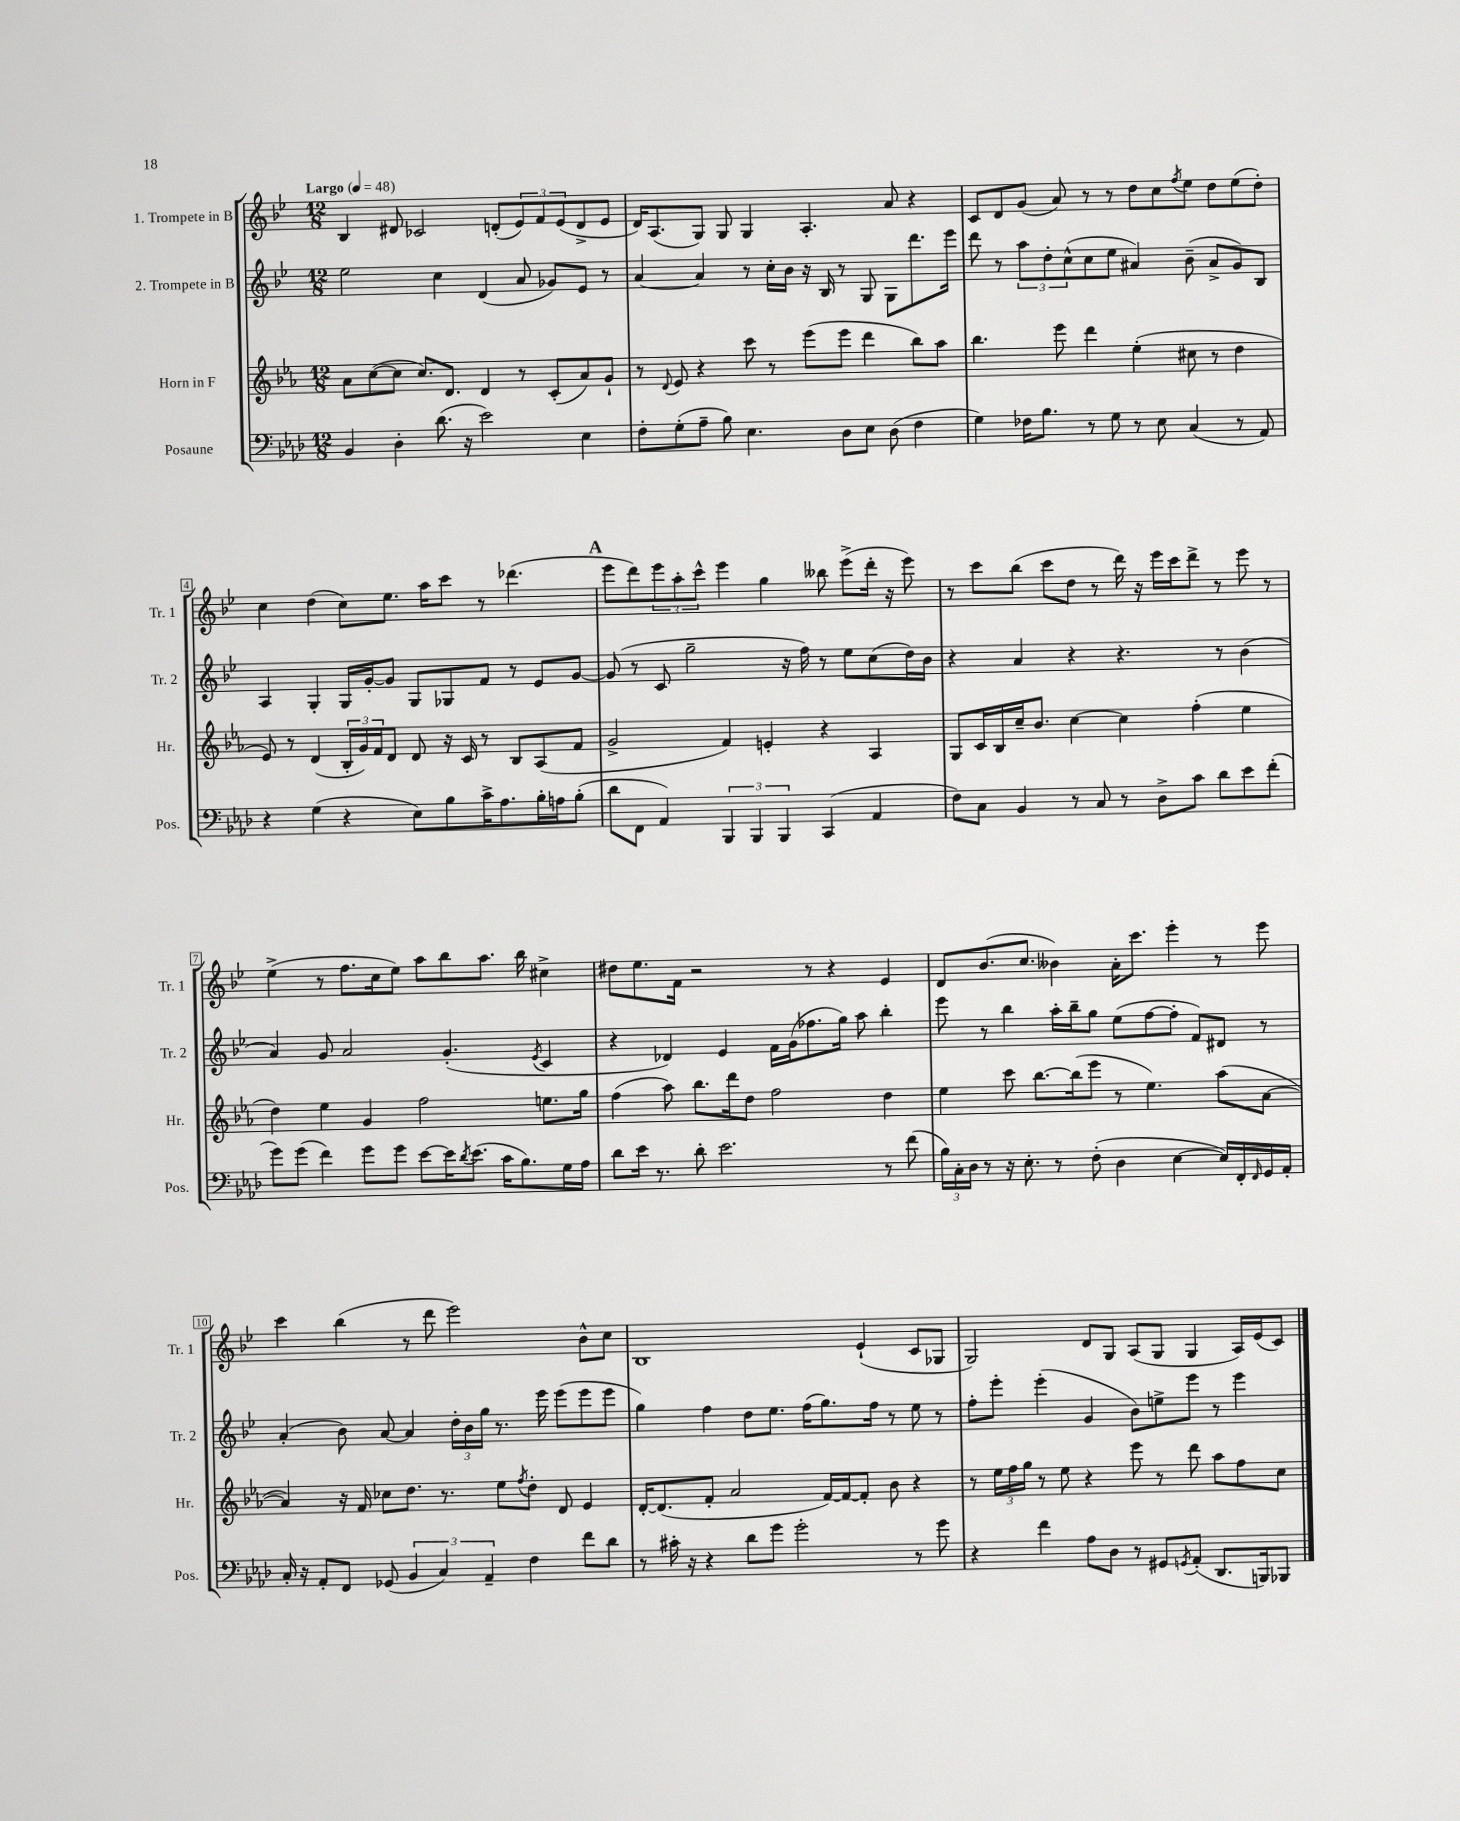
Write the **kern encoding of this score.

**kern	**kern	**kern	**kern
*staff4	*staff3	*staff2	*staff1
*clefF4	*clefG2	*clefG2	*clefG2
*k[b-e-a-d-]	*k[b-e-a-]	*k[b-e-]	*k[b-e-]
*M12/8	*M12/8	*M12/8	*M12/8
*MM48	*MM48	*MM48	*MM48
4BB-	8a-	2ee-	4B-
.	([8cc	.	.
4D-'	8cc]	.	8d#
.	8.cc)	.	2c-
(8.d-	.	4cc	.
.	8.d	.	.
16r	.	.	.
2e-)	4d	(4d	.
.	.	.	(8d'
.	8r	8a	12e-)
.	.	.	12f
.	(8c'	8g-)	.
.	.	.	(12e-
4E-	8a-)	8e-	8d^
.	8g`	8r	8e-
=	=	=	=
8F'	8r	[4a	16d)
.	.	.	(8.A
.	8qqd	.	.
(8G'	8e-	.	.
8A-~	4r	4a]	8G)
8B-)	.	.	8G
4.E-	8ccc	8r	4G
.	8r	16cc'	.
.	.	16b-	.
.	(8eee-	16r	4.A'
.	.	16B-	.
8D-	8eee-	8r	.
8E-	4ddd	8G	.
(8D-	.	8G	8a
4F	8bb-)	8.ddd	4r
.	8aa-	.	.
.	.	16eee-	.
=	=	=	=
4G)	4.bb-	8ddd	8c
.	.	8r	8d
16F-	.	12aa	(8g
8.B-	.	.	.
.	.	12dd'	.
.	8eee-	.	8a)
.	.	(12cc^^	.
8r	4ddd	8cc	8r
8G	.	8ee-	8r
8r	(4ee-'	4a#)	8dd
8E-	.	.	8cc
.	.	.	8qff
(4C	8cc#	(8b-~	8ee-
.	8r	8a#^	8dd
8r	4dd	8g)	(8ee-
8AA-)	.	8B-	8dd')
=	=	=	=
4r	8e-)	4A	4cc
.	8r	.	.
(4G	(4d	4G'	(4dd
4r	24B-'	16G	8cc)
.	24g)	.	.
.	.	[16g'	.
.	24f	.	.
.	8d	8g]	8.ee-
8E-)	8d	8G	.
.	.	.	16aa
8B-	16r	8G-	8ccc
.	16c	.	.
16c^	8r	8f	8r
8.A-	.	.	.
.	8B-	8r	(4.ddd-
16B-'	(8A-	8e-	.
16A	.	.	.
(8B-'	8f	[8g	.
=	=	=	=
8d-	2g^	(8g]	8eee-
8FF	.	8r	8ddd)
4AA-)	.	8c	12eee-
.	.	.	12aa'
.	.	2gg~	.
.	.	.	12ccc^^
6BBB-	4f)	.	4eee-
6BBB-	.	.	.
.	4e'	.	4gg
6BBB-	.	.	.
.	.	16r	.
.	.	16ff)	.
(4CC	4r	8r	8bb--
.	.	8ee-	(8eee-^
4AA-	4A-	(8cc	16ddd'
.	.	.	16r
.	.	16dd)	8eee-)
.	.	16b-	.
=	=	=	=
8F)	8G	4r	8r
8C	16c	.	8ccc
.	16B-	.	.
4BB-	16cc~	4a	(8bb-
.	8.b-	.	.
.	.	.	8ccc
8r	[4cc	4r	8dd
8C	.	.	8r
8r	4cc]	4.r	16ddd)
.	.	.	16r
8D-^	.	.	16eee-
.	.	.	16ccc
8c	(4ff'	.	8ddd^
8d-	.	8r	8r
8e-	4ee-	(4b-	8eee-
(8f'	.	.	8r
=	=	=	=
8g)	4dd)	4a)	(4ee-^
(8g	.	.	.
4f)	4ee-	8g	8r
.	.	2a	8.ff
8g	4g	.	.
.	.	.	16cc
8g	.	.	8ee-)
[8e-	2ff	.	8aa
16e-]	.	(4.g'	8bb-
8qd-	.	.	.
(8.e-	.	.	.
.	.	.	8.aa
16c	.	.	.
8.B-)	.	.	16bb-
.	.	8qe-	.
.	8.ee	4c	4cc#^
16G	.	.	.
16A-	16gg	.	.
=	=	=	=
8d-	(4ff	4r	8dd#
16e-	.	.	8.ee-
8.r	.	.	.
.	8aa-)	4d-)	.
.	.	.	16f
8d-'	8.bb-	.	2r
2.e-	.	4e-	.
.	16ddd	.	.
.	8dd	.	.
.	2ff	16f	.
.	.	(16g	.
.	.	8.ff-	8r
.	.	.	4r
.	.	16gg)	.
.	.	8aa	.
8r	4dd	4bb-'	4e-
(8f	.	.	.
=	=	=	=
24B-)	4ee-	8eee-	8d
24C'	.	.	.
24D-	.	.	.
8r	.	8r	(8.b-
16r	8ccc	4bb-	.
8.E-'	.	.	8.cc
.	[8.bb-	.	.
8r	.	16aa'	4b--)
.	(16bb-]	16bb-~	.
(8F'	8eee-	8gg	.
4D-	8r	(8ee-	16a'
.	.	.	8.ccc
.	4.ee-)	[8ff	.
[4E-	.	8ff']	4eee-'
.	.	8f)	.
16E-])	(8aa-	8d#	8r
16FF'	.	.	.
16qqFF	.	.	.
16GG	[8a-	8r	8eee-
16AA-'	.	.	.
=	=	=	=
16C'	4a-])	(4a'	4ccc
16r	.	.	.
8AA-'	.	.	.
8FF	16r	8b-)	(4bb-
.	16f	.	.
(8GG-	8cc-	[8a	.
6BB-	8.dd	4a]	8r
.	.	.	8ddd
6C)	.	.	.
.	8.r	.	.
.	.	24dd'	2eee-)
.	.	24b-	.
6AA-~	.	24gg	.
.	8ee-	8.r	.
.	8qff	.	.
4F	8dd'	.	.
.	.	16eee-	.
.	8d	(8eee-	.
8f	4e-	8eee-	8b-^^
8d-	.	8eee-	8cc
=	=	=	=
8r	[16d'	4gg)	1B-
.	(8.d]	.	.
16c#'	.	.	.
16r	.	.	.
4r	8f'	4ff	.
.	2a-	.	.
8d-	.	8dd	.
8g	.	8.ee-	.
2g'	.	.	.
.	.	(16ff	.
.	[16f)	8.gg)	.
.	16f_	.	.
.	8f']	.	(4e-`
.	.	16ff	.
.	8b-	8r	.
8r	4r	8ee-	8c
8g	.	8r	8G-
=	=	=	=
4r	8r	8ff'	2G)
.	24ee-	8eee-'	.
.	24ff	.	.
.	24gg	.	.
4f	8r	(4eee-'	.
.	8ee-	.	.
8A-	4r	4g	8d
8D-	.	.	8G
8r	8eee-	8b-)	(8A
8GG#	8r	8ee^	8G
8qGG	.	.	.
(8AA-'	8ddd	8eee-	4G
8.DD-	8aa-	8r	.
.	8ff	4eee-	16A)
16BBB)	.	.	(16e-
8BBB-	8cc	.	8c)
==	==	==	==
*-	*-	*-	*-
